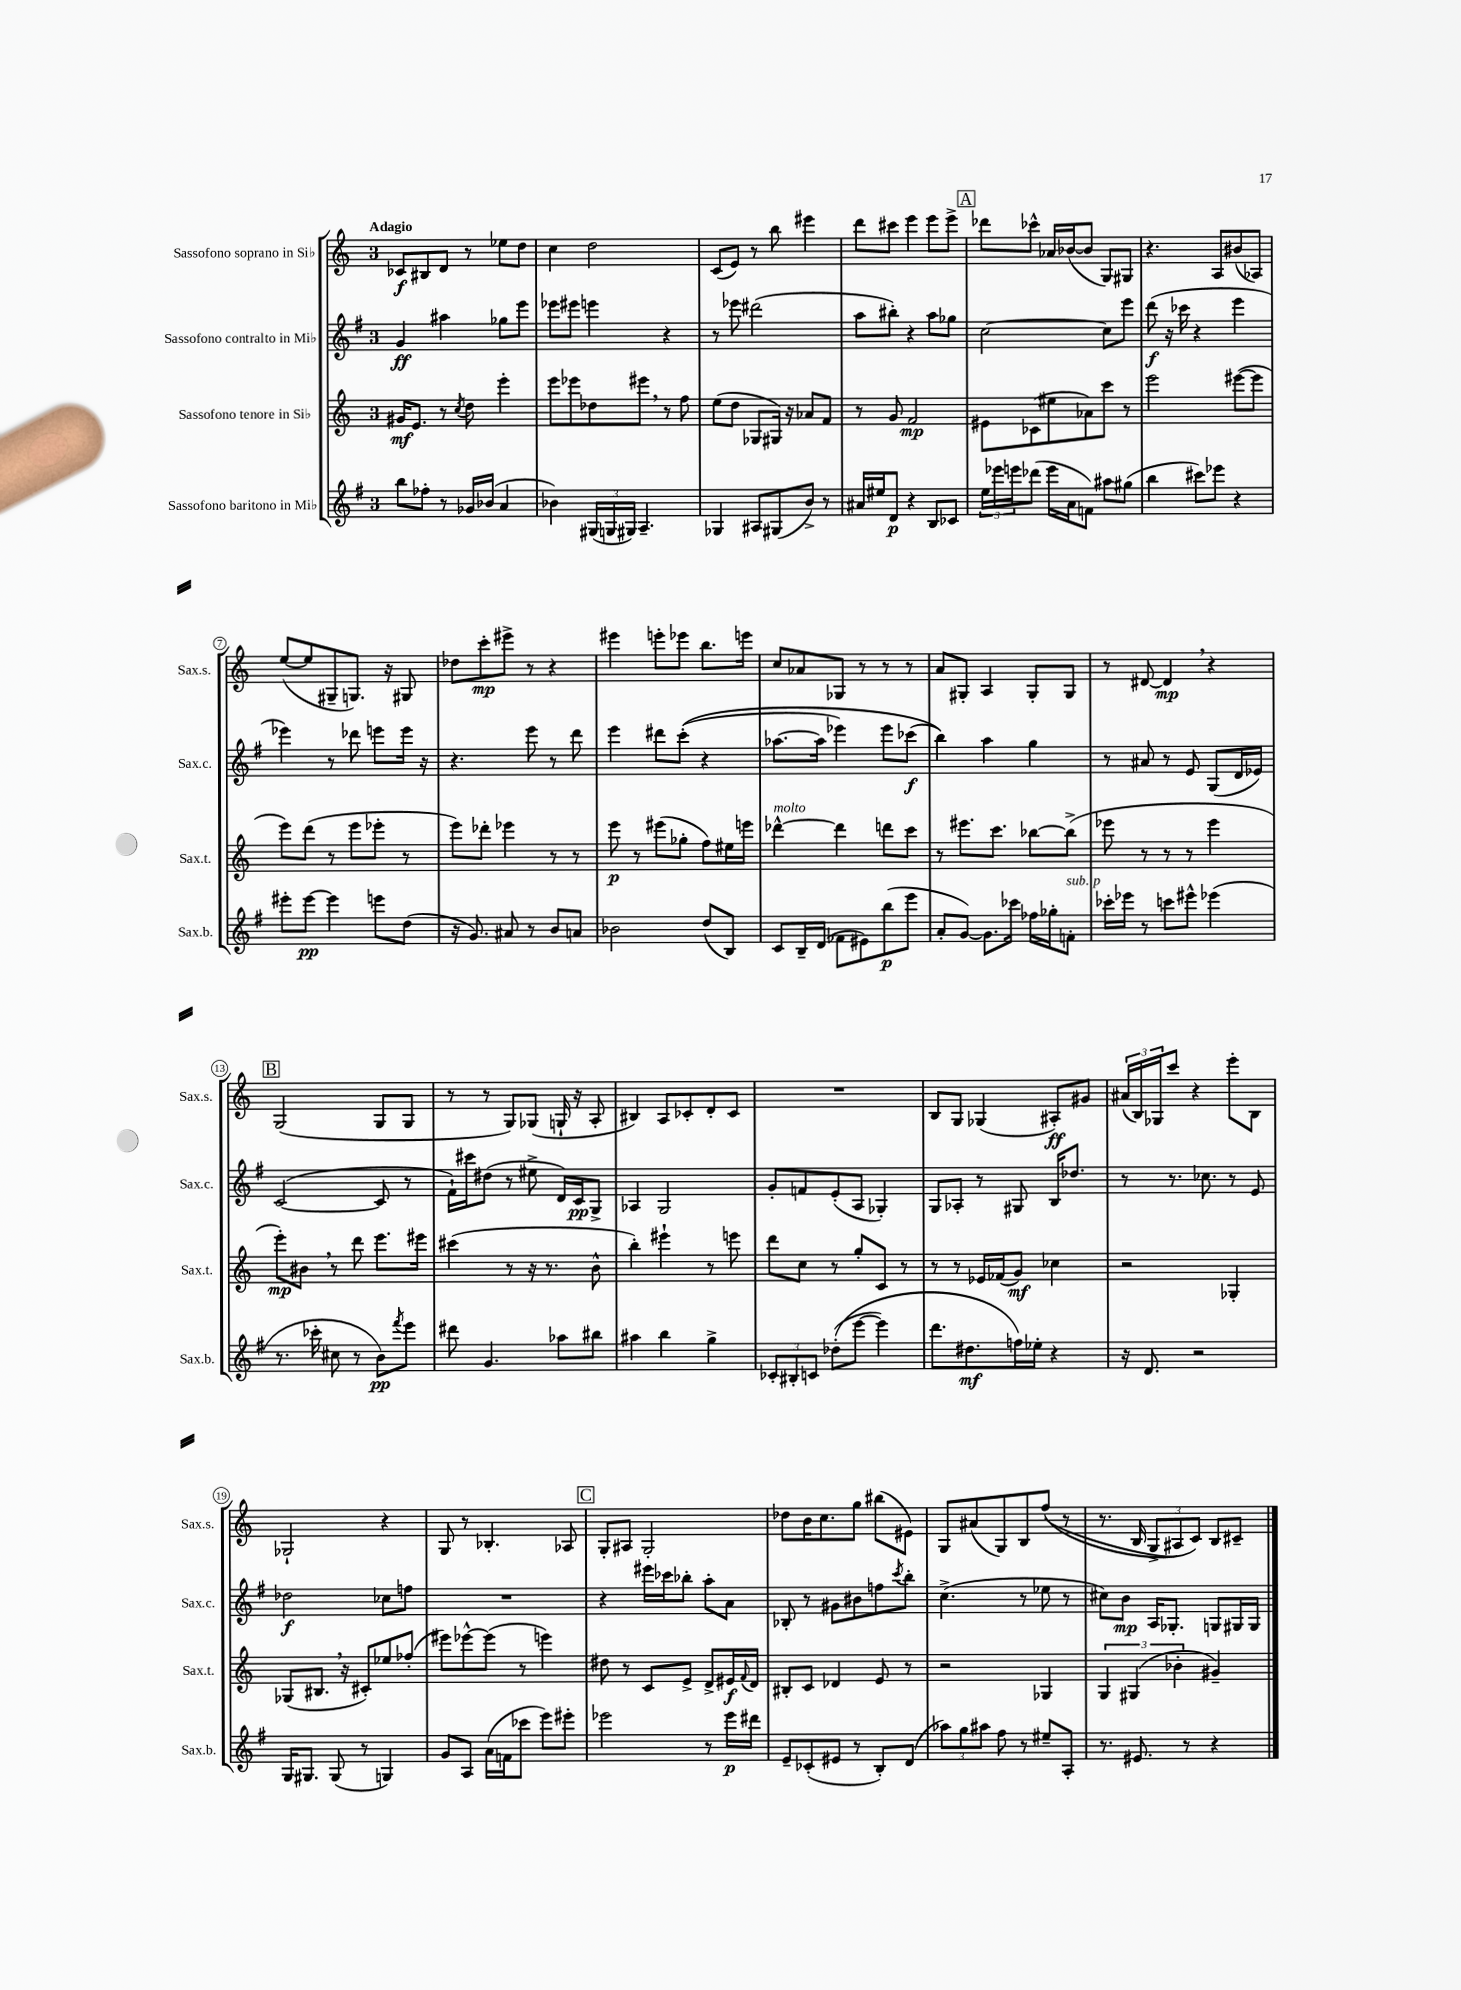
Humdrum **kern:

**kern	**kern	**kern	**kern
*staff4	*staff3	*staff2	*staff1
*clefG2	*clefG2	*clefG2	*clefG2
*k[f#]	*k[]	*k[f#]	*k[]
*M3/4	*M3/4	*M3/4	*M3/4
8bb	16g#	4g	8c-
.	8.e	.	.
8ff-'	.	.	8B#
8r	8r	4aa#	8d
.	8qcc	.	.
16g-	8dd	.	8r
(16b-	.	.	.
4a	4eee'	8gg-	8ee-
.	.	8eee	8dd
=	=	=	=
4b-)	8eee	8eee-	4cc
.	8eee-	8eee#	.
(24G#	8dd-	4eee	2dd
24G	.	.	.
24G#)	.	.	.
4.A~	8eee#	.	.
.	8r	4r	.
.	8ff	.	.
=	=	=	=
4G-	(8ee	8r	(8c
.	8dd	8eee-	8e)
8A#	8G-	(2ddd#	8r
(8G#	16G#)	.	8bb
.	16r	.	.
8b^)	8a-	.	4eee#
8r	8f	.	.
=	=	=	=
16a#	8r	8aa	8ddd
16ee#	.	.	.
8d	8g	8bb#')	8ccc#
4r	2f	4r	4eee
8B	.	8aa	8eee
8c-	.	8gg-	8eee^
=	=	=	=
24ee	8e#	[2cc	8ddd-
24eee-	.	.	.
24eee	.	.	.
(8ddd-	(8c-	.	8ccc-^^
16eee	8ee#	.	16a-
16a	.	.	([16b-
8f)	8a-)	.	8b-]
8aa#	8ccc	8cc]	8G)
(8gg#	8r	8eee	8G#
=	=	=	=
4bb	2eee	(8ddd	4.r
.	.	16r	.
.	.	16ccc-	.
8ccc#)	.	4r	.
8eee-	.	.	8A
4r	([8eee#	4eee	(8b#
.	8eee#]	.	8A-)
=	=	=	=
8eee#'	8eee)	4eee-)	([8ee
[8eee#	(8ddd	.	8ee]
4eee#]	8r	8r	8G#~
.	8eee	8ddd-	8.G)
8eee	8eee-'	8eee	.
.	.	.	16r
(8dd	8r	16eee	8G#
.	.	16r	.
=	=	=	=
16r	8eee)	4.r	8dd-
8.g)	.	.	.
.	8ddd-'	.	8ccc'
8a#	4eee-	.	8eee#^
8r	.	8eee	8r
8b	8r	8r	4r
8a	8r	8ddd	.
=	=	=	=
2b-	8eee	4eee	4eee#
.	8r	.	.
.	(8eee#	8ddd#	8eee'
.	8gg-'	&((8ccc'	8eee-
(8dd	8ff)	4r	8.bb
8B)	16ee#	.	.
.	16eee	.	16eee
=	=	=	=
8c	[4ddd-^^	[8.aa-	8cc
16B~	.	.	8a-
(16d	.	16aa-]	.
8f-	4ddd-]	4eee-)	8G-
8e#)	.	.	8r
(8bb	8ddd	8eee-	8r
8eee	8ccc	(8ccc-	8r
=	=	=	=
8a'	8r	4bb)&)	8a
[8g)	8.eee#	.	8G#'
8.g]	.	4aa	4A
.	8.ccc	.	.
16ccc-	.	.	.
16ff-	[8bb-	4gg	8G#'
16gg-'	.	.	.
8f'	(8bb-^]	.	8G#
=	=	=	=
16ccc-'	8eee-	8r	8r
16eee-	.	.	.
8r	8r	8a#	[8d#
8ccc	8r	8r	4d#]
8eee#^^	8r	8e	.
(4eee-	4eee-	(8G	4r
.	.	16d	.
.	.	16e-)	.
=	=	=	=
8.r	8eee')	([2c	(2G
.	8b#	.	.
16ccc-'	.	.	.
8cc#	8r	.	.
8r	8ddd	.	.
8b)	8.eee	8c]	8G
8qfff#	.	.	.
8eee	.	8r	8G
.	16eee#	.	.
=	=	=	=
8ddd#	(4ccc#	16f#`)	8r
.	.	16ccc#	.
4.g	.	(8dd#	8r
.	8r	8r	8G)
.	16r	8ee#^	(8G-
.	8.r	.	.
8aa-	.	16d)	16G`
.	.	16c	16r
8bb#	8b^^	8G^	8A'
=	=	=	=
4aa#	4bb')	4A-	4B#)
4bb	4eee#`	2G	8A
.	.	.	8c-'
4gg^	8r	.	8d'
.	8eee	.	8c-
=	=	=	=
12c-'	8ddd	8g'	2.r
12B#'	.	.	.
.	8cc	8f	.
12c	.	.	.
&((8dd-'	8r	(8e'	.
[8eee	8gg'	8A	.
4eee])	8c	4G-')	.
.	8r	.	.
=	=	=	=
8.ddd	8r	8G	8B
.	8r	8A-'	8G
8.dd#	.	.	.
.	16e-	8r	(4G-
.	(16f-	.	.
16ff&)	8g)	8G#	.
16ee-'	.	.	.
4r	4cc-	16B	8A#')
.	.	8.dd-	.
.	.	.	8g#
=	=	=	=
16r	2r	8r	(24a#
.	.	.	24B)
8.d	.	.	.
.	.	.	24G-
.	.	8.r	8ccc
2r	.	.	4r
.	.	8.cc-	.
.	4G-'	8r	8eee'
.	.	8e	8B
=	=	=	=
16G	(8G-	2dd-	2G-`
8.G#	.	.	.
.	8.B#	.	.
(8G#	.	.	.
.	16r	.	.
8r	8c#')	.	.
4G)	8ee-	8cc-	4r
.	(8ff-'	8ff	.
=	=	=	=
8g	8eee#)	2.r	8G
8A	[8eee-^^	.	8r
(16a	(8eee-]	.	4.B-'
16f	.	.	.
8ccc-	8r	.	.
8eee)	4eee)	.	.
8eee#'	.	.	8A-
=	=	=	=
2eee-	8dd#	4r	8G'
.	8r	.	8A#
.	8c	16eee#	2G'
.	.	16ccc-	.
.	8e^	8bb-'	.
8r	8d^	8aa'	.
16eee-	16e#	8a	.
.	8qqf	.	.
16ddd#	16d	.	.
=	=	=	=
8e~	8B#'	8B-'	8dd-
(8c-'	8c	8r	16b
.	.	.	8.cc
8e#	4d-	8g#	.
8r	.	8b#	8gg
8B')	8e	8ff	(8bb#
.	.	8qccc	.
(8d	8r	8bb'	8e#)
=	=	=	=
12aa-)	2r	(4.cc^	8G
12gg	.	.	.
.	.	.	(8a#
12aa#	.	.	.
8ff#	.	.	8G)
8r	.	8r	8B
8ee#~	4G-	8ee-	&((8ff
8A'	.	8r	8r
=	=	=	=
8.r	6G	8cc#)	8.r
.	.	8b	.
.	(6G#	.	.
8.e#	.	.	16B
.	.	16A	12G^
.	.	8.G-'	.
.	6b-'	.	12A#)
8r	.	.	.
.	.	.	12c&)
4r	4g#~)	8G	8B
.	.	16G#	8c#~
.	.	16G#	.
==	==	==	==
*-	*-	*-	*-
